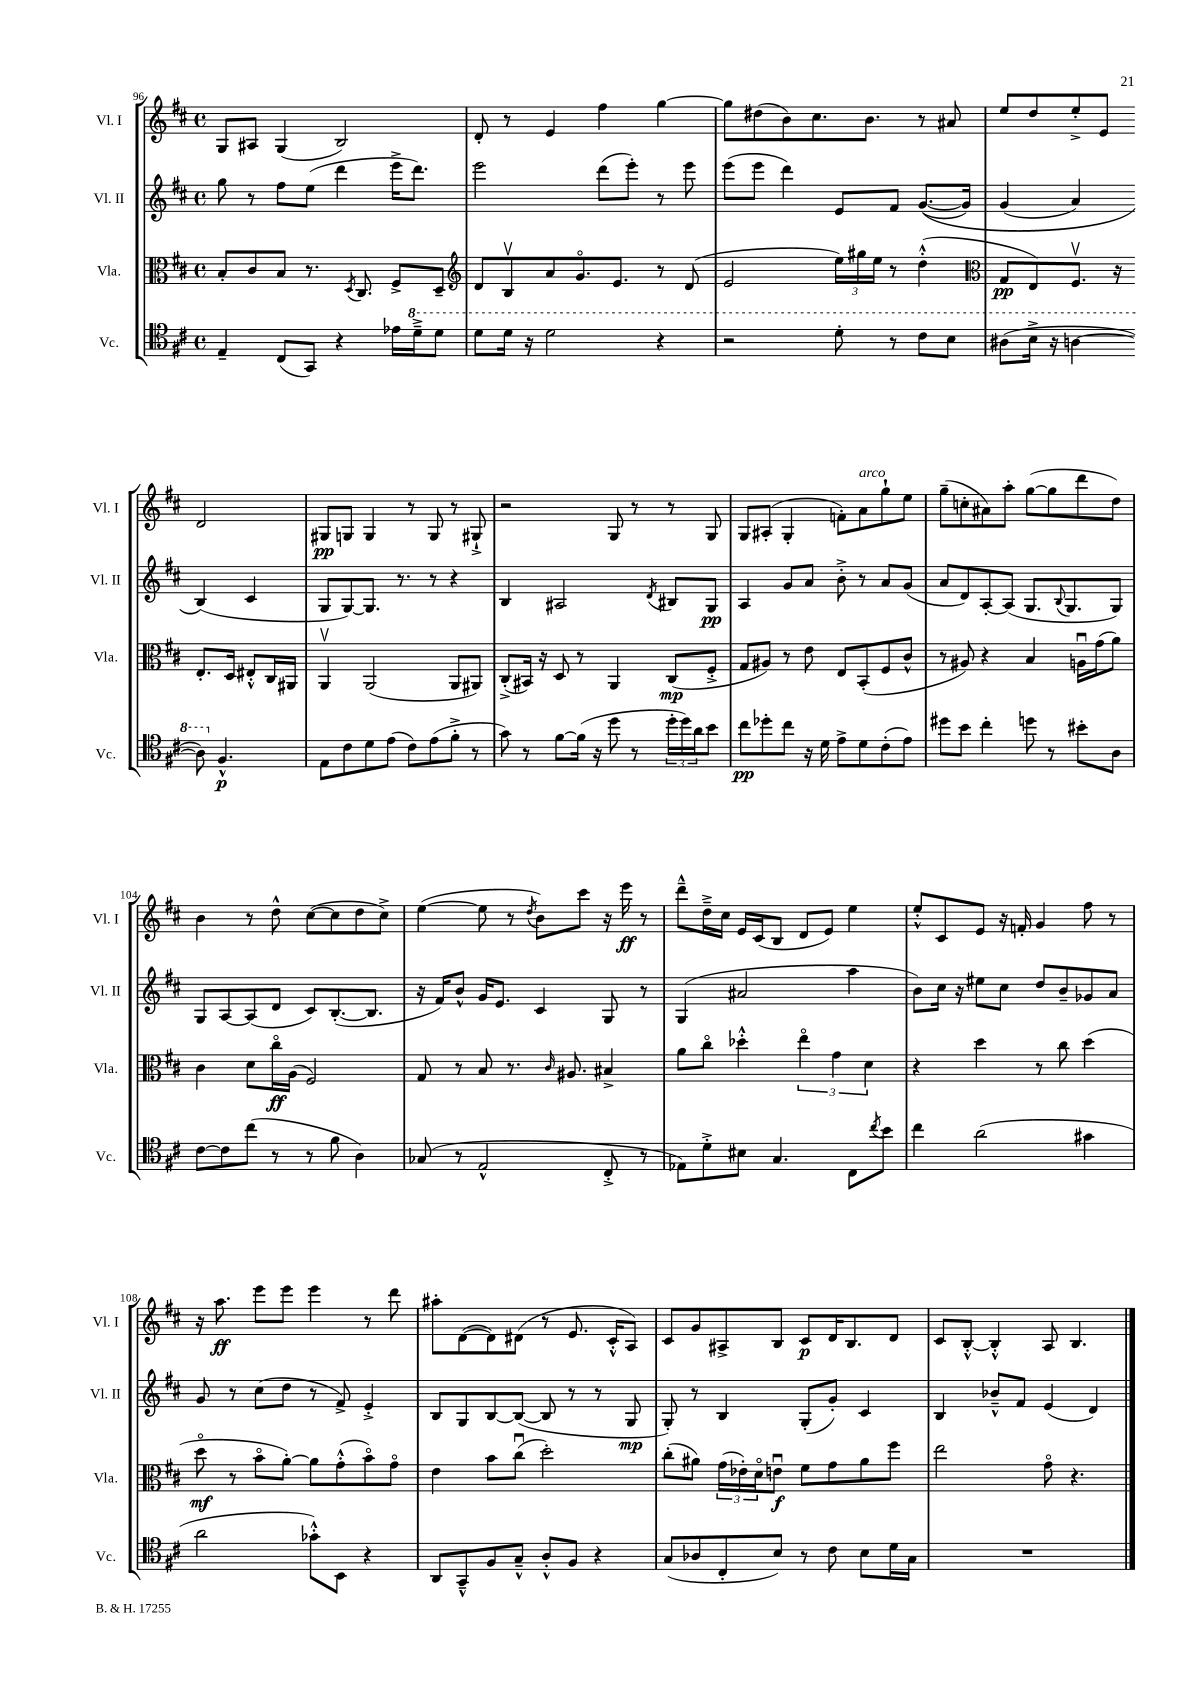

**kern	**dynam	**kern	**dynam	**kern	**dynam	**kern	**dynam
*part4	*part4	*part3	*part3	*part2	*part2	*part1	*part1
*staff4	*staff4	*staff3	*staff3	*staff2	*staff2	*staff1	*staff1
*I"Vc.	*	*I"Vla.	*	*I"Vl. II	*	*I"Vl. I	*
*I'Vc.	*	*I'Vla.	*	*I'Vl. II	*	*I'Vl. I	*
*clefC4	*	*clefC3	*	*clefG2	*	*clefG2	*
*k[f#c#]	*	*k[f#c#]	*	*k[f#c#]	*	*k[f#c#]	*
*M4/4	*	*M4/4	*	*M4/4	*	*M4/4	*
*met(c)	*	*met(c)	*	*met(c)	*	*met(c)	*
=96	=96	=96	=96	=96	=96	=96	=96
4E~/	.	8B'/L	.	8gg\	.	8G/L	.
.	.	8c#/	.	8r	.	8A#X/J	.
(8C#/L	.	8B/J	.	8ff#\L	.	(4G/	.
8GG/J)	.	8.r	.	(8ee\J	.	.	.
4r	.	.	.	4ddd\	.	2B/)	.
.	.	8qD/	.	.	.	.	.
.	.	8.C#/	.	.	.	.	.
16e-X\LL	.	8F#^/L	.	16eee^\KL	.	.	.
*8va	*	*	*	*	*	*	*
16dd~^\J	.	.	.	8.ddd\J)	.	.	.
8dd\J	.	8D~/J	.	.	.	.	.
=97	=97	=97	=97	=97	=97	=97	=97
*	*	*clefG2	*	*	*	*	*
8dd\L	.	8d/L	.	2eee\	.	8d'/	.
16dd\Jk	.	8Bv/	.	.	.	8r	.
16r	.	.	.	.	.	.	.
2dd\	.	8a/	.	.	.	4e/	.
.	.	8.g/	.	.	.	.	.
.	.	.	.	(8ddd\L	.	4ff#\	.
.	.	8.e/J	.	.	.	.	.
.	.	.	.	8eee'\J)	.	.	.
4r	.	8r	.	8r	.	[4gg\	.
.	.	(8d/	.	8eee\	.	.	.
=98	=98	=98	=98	=98	=98	=98	=98
2r	.	2e/	.	(8eee\L	.	8gg\L]	.
.	.	.	.	8eee\J	.	(8dd#X\	.
.	.	.	.	4ddd\)	.	8b\)	.
.	.	.	.	.	.	8.cc#\	.
8dd'\	.	24ee\LL)	.	8e/L	.	.	.
.	.	24gg#X\	.	.	.	.	.
.	.	.	.	.	.	8.b\J	.
.	.	24ee\JJ	.	.	.	.	.
8r	.	8r	.	8f#/J	.	.	.
8cc#\L	.	(4dd'^^\	.	(([8.g/L	.	8r	.
8b\J	.	.	.	.	.	8a#X/	.
.	.	.	.	16g/Jk])	.	.	.
=99	=99	=99	=99	=99	=99	=99	=99
*	*	*clefC3	*	*	*	*	*
(8a#X\L	.	8G/L	pp	(4g/	.	8ee/L	.
16b^\Jk	.	8E/)	.	.	.	8dd/	.
16r	.	.	.	.	.	.	.
[4an\	.	8.F#v/J	.	4a/)	.	8ee'^/	.
.	.	.	.	.	.	8e/J	.
.	.	16r	.	.	.	.	.
8a\])	.	8.E'/L	.	(4B/)	.	2d/	.
*X8va	*	*	*	*	*	*	*
4.F#^^/	p	.	.	.	.	.	.
.	.	16D/Jk	.	.	.	.	.
.	.	8E#X'^^/L	.	4c#/	.	.	.
.	.	16C#/L	.	.	.	.	.
.	.	16AA#X/JJ	.	.	.	.	.
!!LO:LB:g=z
=100	=100	=100	=100	=100	=100	=100	=100
8E\L	.	4AAv/	.	8G/L	.	8G#X/L	pp
8c#\	.	.	.	[8G/)	.	8Gn/J	.
8d\	.	(2AA/	.	8.G/J]	.	4G/	.
(8e\J	.	.	.	.	.	.	.
.	.	.	.	8.r	.	.	.
8c#\L)	.	.	.	.	.	8r	.
(8e\	.	.	.	8r	.	8G/	.
8f#'^\J	.	8AA/L	.	4r	.	8r	.
8r	.	8AA#X/J)	.	.	.	8G#X`^/	.
=101	=101	=101	=101	=101	=101	=101	=101
8g\)	.	(8C#'^/L	.	4B/	.	2r	.
8r	.	16BB#X/Jk)	.	.	.	.	.
.	.	16r	.	.	.	.	.
[8f#\L	.	8D/	.	2A#X/	.	.	.
(16f#\Jk]	.	8r	.	.	.	.	.
16r	.	.	.	.	.	.	.
8dd\	.	4AA/	.	.	.	8G/	.
8r	.	.	.	.	.	8r	.
.	.	.	.	8qd/	.	.	.
24dd'\LL	.	(8C#/L	mp	8B#X/L	.	8r	.
24dd\)	.	.	.	.	.	.	.
24a\J	.	.	.	.	.	.	.
8b\J	.	8F#'^/J	.	8G/J	pp	8G/	.
=102	=102	=102	=102	=102	=102	=102	=102
8cc#\L	pp	8G/L	.	4A/	.	8G/L	.
8dd-X'\	.	8A#X/J)	.	.	.	(8A#X'/J	.
8cc#\J	.	8r	.	8g/L	.	4G'/	.
16r	.	8e\	.	8a/J	.	.	.
16d\	.	.	.	.	.	.	.
8e^\L	.	8E/L	.	8b'^\	.	8fn'\L)	.
!	!	!	!	!	!	!LO:TX:a:i:t=arco	!
8d\	.	(8BB'/	.	8r	.	8a\	.
(8c#'\	.	8F#/	.	8a/L	.	8gg`\	.
8e\J)	.	8c#^^/J	.	(8g/J	.	8ee\J	.
=103	=103	=103	=103	=103	=103	=103	=103
8dd#X\L	.	8r	.	8a/L	.	(8gg~\L	.
8b\J	.	8A#X/)	.	8d/)	.	8ccn'\	.
4cc#'\	.	4r	.	[8A'/	.	8a#X\)	.
.	.	.	.	(8A/J]	.	8aa'\J	.
8ddn\	.	4B/	.	8.G/L	.	([8gg\L	.
8r	.	.	.	.	.	8gg\]	.
.	.	.	.	8qqB/	.	.	.
.	.	.	.	8.G/	.	.	.
8b#X'\L	.	16Anu\LL	.	.	.	8ddd\	.
.	.	(16g\J	.	.	.	.	.
8A\J	.	8a\J)	.	8G/J)	.	8dd\J)	.
!!LO:LB:g=z
=104	=104	=104	=104	=104	=104	=104	=104
[8c#\L	.	4c#\	.	8G/L	.	4b\	.
8c#\]	.	.	.	[8A/	.	.	.
(8cc#\J	.	8d\L	.	(8A/]	.	8r	.
8r	.	16cc#\L	ff	8d/J	.	8dd^^\	.
.	.	(16A\JJ	.	.	.	.	.
8r	.	2F#/)	.	8c#/L)	.	([8cc#\L	.
8f#\	.	.	.	([8.B'/	.	8cc#\]	.
4A\)	.	.	.	.	.	8dd\	.
.	.	.	.	8.B/J]	.	.	.
.	.	.	.	.	.	8cc#^\J)	.
=105	=105	=105	=105	=105	=105	=105	=105
(8G-X/	.	8G/	.	16r	.	([4ee\	.
.	.	.	.	16f#/KL)	.	.	.
8r	.	8r	.	8b^^/J	.	.	.
2E^^/	.	8B/	.	16g/KL	.	8ee\]	.
.	.	.	.	8.e/J	.	.	.
.	.	8.r	.	.	.	8r	.
.	.	.	.	.	.	8qdd/	.
.	.	.	.	4c#/	.	8b\L)	.
.	.	16qqc#/	.	.	.	.	.
.	.	8.A#X/	.	.	.	.	.
.	.	.	.	.	.	8ccc#\J	.
8C#'^/	.	4B#X^/	.	8G/	.	16r	.
.	.	.	.	.	.	16eee\	ff
8r	.	.	.	8r	.	8r	.
=106	=106	=106	=106	=106	=106	=106	=106
8E-X\L)	.	8a\L	.	(4G/	.	8ddd~^^\L	.
8d'^\	.	8cc#\J	.	.	.	16dd~^\L	.
.	.	.	.	.	.	16cc#\JJ	.
8B#X\J	.	4dd-X'^^\	.	2a#X/	.	16e/LL	.
.	.	.	.	.	.	(16c#/J	.
4.G/	.	.	.	.	.	8B/J	.
.	.	6ee\	.	.	.	8d/L	.
.	.	.	.	.	.	8e/J)	.
.	.	6g\	.	.	.	.	.
8C#\L	.	.	.	4aa\	.	4ee\	.
.	.	6d\	.	.	.	.	.
8qcc#/	.	.	.	.	.	.	.
8b\J	.	.	.	.	.	.	.
=107	=107	=107	=107	=107	=107	=107	=107
4cc#\	.	4r	.	8b\L)	.	8ee'^^/L	.
.	.	.	.	16cc#\Jk	.	8c#/	.
.	.	.	.	16r	.	.	.
(2a\	.	4dd\	.	8ee#X\L	.	8e/J	.
.	.	.	.	8cc#\J	.	16r	.
.	.	.	.	.	.	16fn'/	.
.	.	8r	.	8dd/L	.	4g/	.
.	.	8cc#\	.	8b~/	.	.	.
4g#X\	.	(4dd\	.	8g-X/	.	8ff#\	.
.	.	.	.	8a/J	.	8r	.
!!LO:LB:g=z
=108	=108	=108	=108	=108	=108	=108	=108
2a\	.	8dd\	mf	8g/	.	16r	.
.	.	.	.	.	.	8.aa\	ff
.	.	8r	.	8r	.	.	.
.	.	8b\L	.	(8cc#\L	.	8eee\L	.
.	.	[8a'\J)	.	8dd\J	.	8eee\J	.
8g-X'^^\L)	.	8a\L]	.	8r	.	4eee\	.
8BB\J	.	(8g'^^\	.	8f#^/)	.	.	.
4r	.	8b\)	.	4e'^/	.	8r	.
.	.	8g\J	.	.	.	8ddd\	.
=109	=109	=109	=109	=109	=109	=109	=109
8AA/L	.	4e\	.	8B/L	.	8aa#X'\L	.
8GG~^^/	.	.	.	8G/	.	([8d\	.
8F#/	.	8b\L	.	[8B/	.	8d\])	.
8G~^^/J	.	(8cc#u\J	.	(8B/J_	.	(8d#X\J	.
8A'^^/L	.	2dd'\)	.	8B/]	.	8r	.
8F#/J	.	.	.	8r	.	8.e/	.
4r	.	.	.	8r	.	.	.
.	.	.	.	.	.	16c#'^^/KL	.
.	.	.	.	8G/	mp	8A/J)	.
=110	=110	=110	=110	=110	=110	=110	=110
(8G/L	.	(8cc#'\L	.	8G'/)	.	8c#/L	.
8A-X/	.	8a#X\J)	.	8r	.	8g/	.
8C#'/	.	(24g\LL	.	4B/	.	8A#X^/	.
.	.	24e-X'\)	.	.	.	.	.
.	.	24d\J	.	.	.	.	.
8B/J)	.	8enu\J	f	.	.	8B/J	.
8r	.	8f#\L	.	(8G'/L	.	8c#/L	p
8c#\	.	8g\	.	8g'/J)	.	16d/K	.
.	.	.	.	.	.	8.B/	.
8B\L	.	8a#\	.	4c#/	.	.	.
16d\L	.	8ff#\J	.	.	.	8d/J	.
16G\JJ	.	.	.	.	.	.	.
=111	=111	=111	=111	=111	=111	=111	=111
1r	.	2ee\	.	4B/	.	8c#/L	.
.	.	.	.	.	.	[8B'^^/J	.
.	.	.	.	8b-X~^^/L	.	4B'^^/]	.
.	.	.	.	8f#/J	.	.	.
.	.	8g\	.	(4e/	.	8A/	.
.	.	4.r	.	.	.	4.B/	.
.	.	.	.	4d/)	.	.	.
==	==	==	==	==	==	==	==
*-	*-	*-	*-	*-	*-	*-	*-
